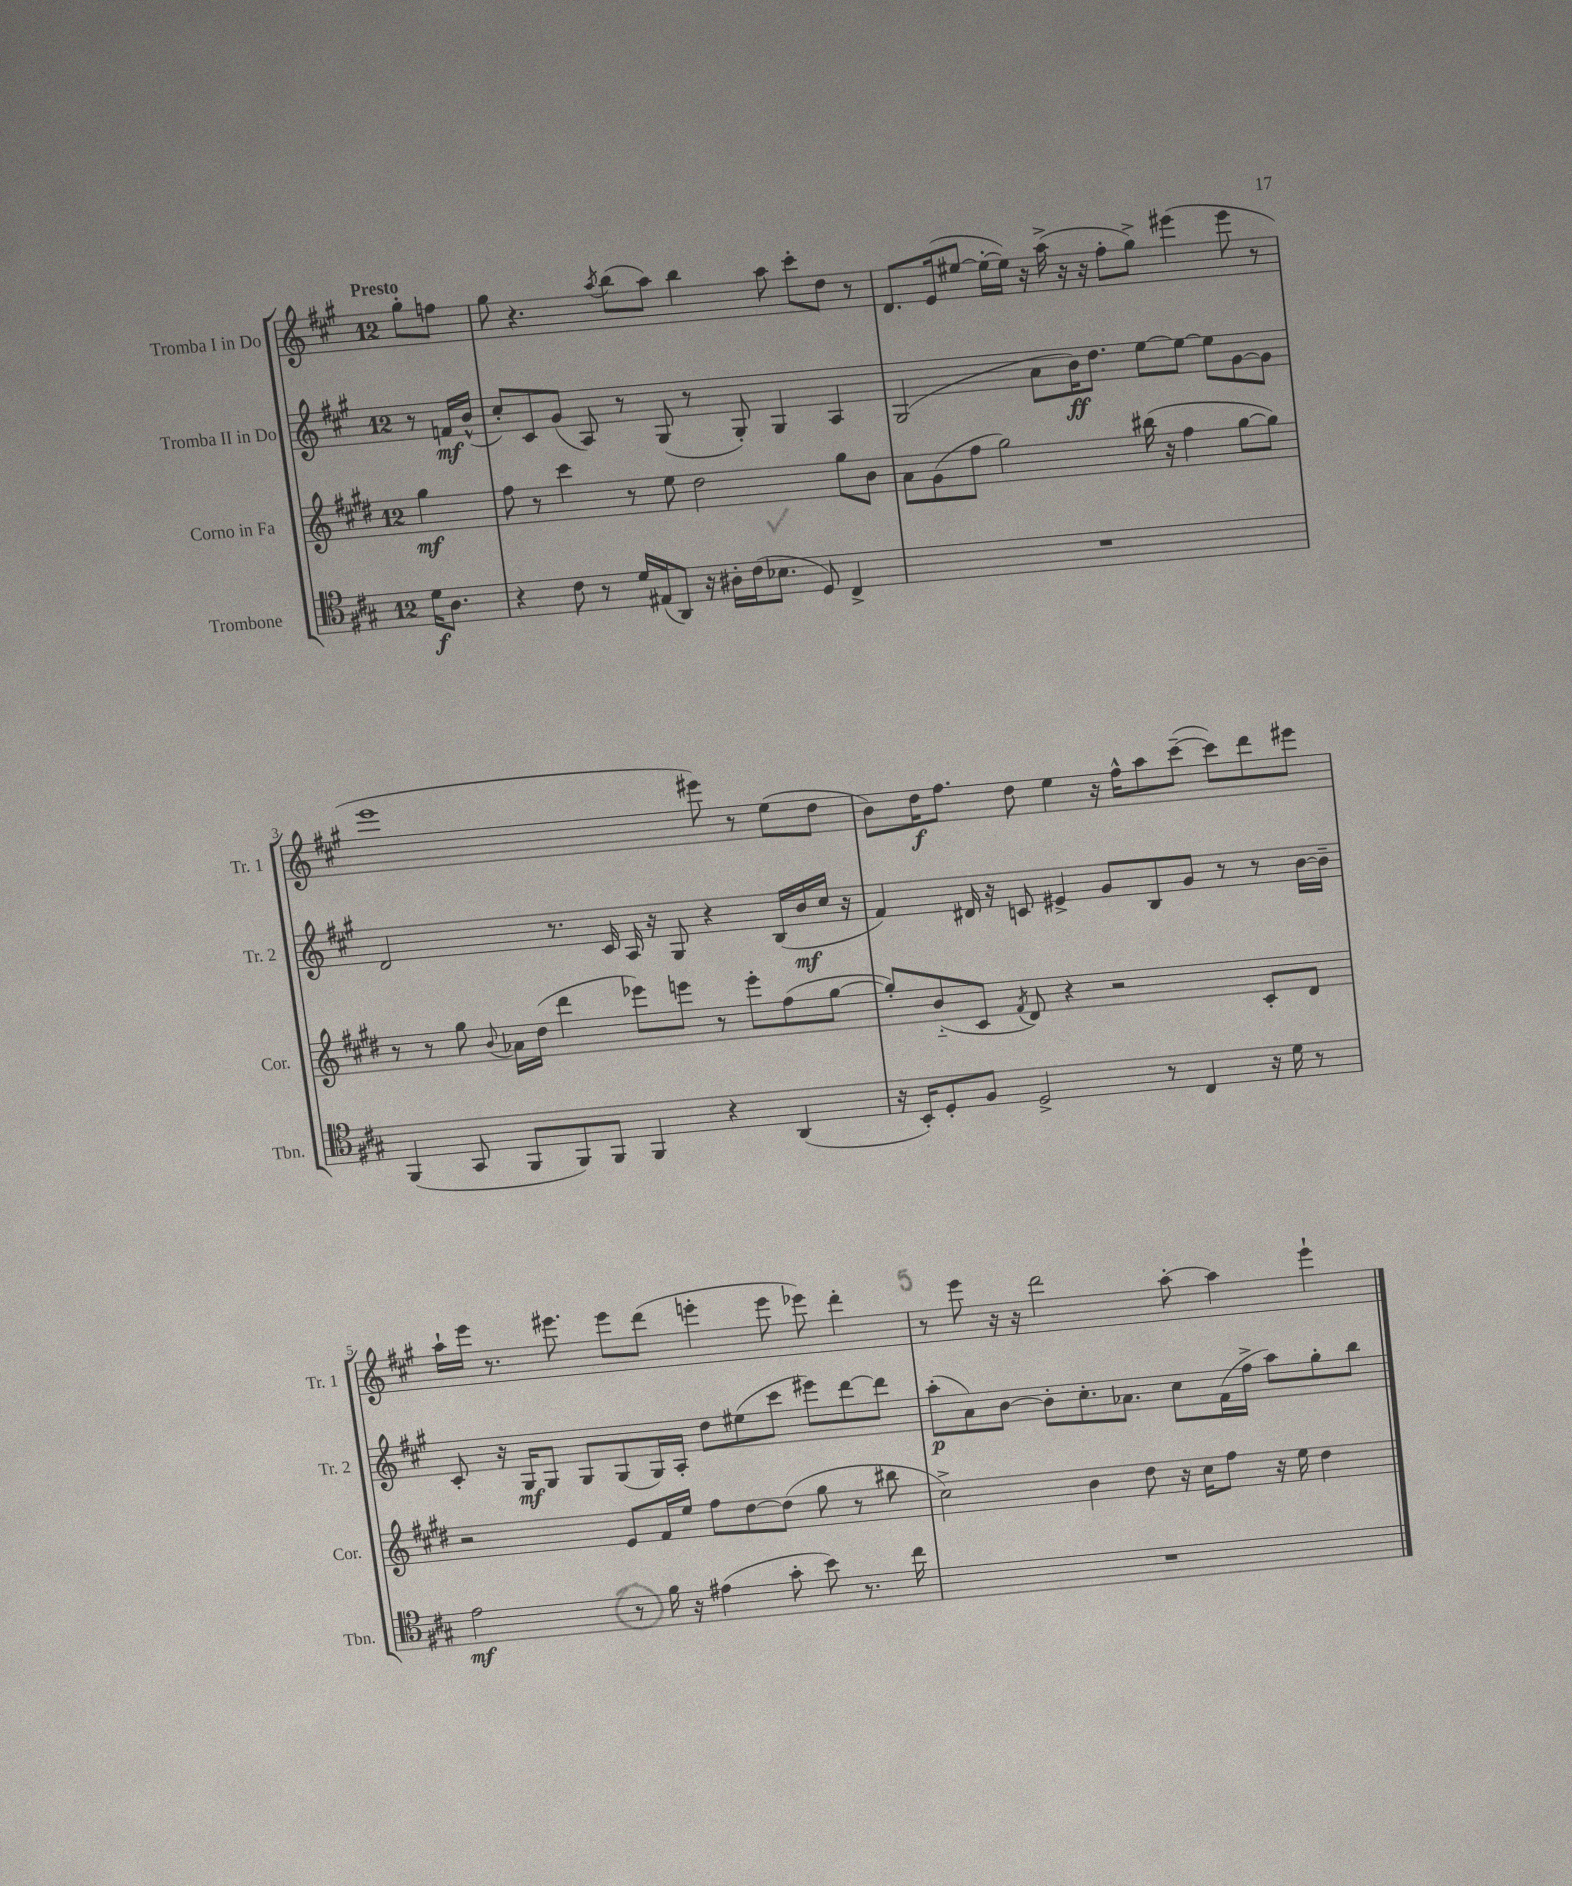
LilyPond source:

<<
\new StaffGroup <<
\new Staff = "s0" \with { instrumentName = "Tromba I in Do" shortInstrumentName = "Tr. 1" } {
    \clef treble \key a \major \once \override Staff.TimeSignature.style = #'single-digit \time 12/8 \partial 4 \tempo "Presto"
    \autoBeamOff gis''8[-. f''8] |
    gis''8 r4. \acciaccatura { a''8 } b''8[( a''8]) b''4 a''8 cis'''8[-. d''8] r8 |
    d'8.[ e'16( eis''8]~ eis''16[~-. eis''16]) r16 a''16->( r16 r16 fis''8[-. gis''8]->) eis'''4( eis'''8 r8 |
    e'''1 eis'''8) r8 e''8[( d''8] |
    b'8[) d''16\f fis''8.] d''8 e''4 r16 fis''16[-^ a''8 cis'''8]~--( cis'''8[) d'''8 eis'''8] |
    a''16[-! e'''16] r8. eis'''8. eis'''8[ d'''8]( e'''4-. e'''8 ees'''8) d'''4-. |
    r8 e'''8 r16 r16 d'''2 a''8~-. a''4 e'''4-! \bar "|." |
}
\new Staff = "s1" \with { instrumentName = "Tromba II in Do" shortInstrumentName = "Tr. 2" } {
    \clef treble \key a \major \once \override Staff.TimeSignature.style = #'single-digit \time 12/8 \partial 4
    \autoBeamOff r8 f'16[\mf b'16]-^( |
    cis''8[-.) cis'8 gis'8]( a8) r8 gis8( r8 gis8-.) gis4 a4 |
    gis2( a'8[ b'16\ff) d''8.] e''8[~ e''8]~ e''8[ gis'8~ gis'8] |
    d'2 r8. cis'16 a16 r16 gis8 r4 b16[( b'16\mf cis''16] r16 |
    fis'4) dis'16 r16 c'8 eis'4-> gis'8[ b8 gis'8] r8 r8 b'16[~ b'16]-- |
    cis'8-. r16 gis16[\mf gis8] gis8[ gis8( gis16) a16]-. d''8[ eis''8( cis'''8] eis'''8[) d'''8~ d'''8] |
    a''8[-.\p( a'8) b'8]~ b'8[-. cis''8.-. aes'8.] cis''8[ fis'16( fis''16]-> a''8[) gis''8-. b''8] \bar "|." |
}
\new Staff = "s2" \with { instrumentName = "Corno in Fa" shortInstrumentName = "Cor." } {
    \clef treble \key e \major \once \override Staff.TimeSignature.style = #'single-digit \time 12/8 \partial 4
    \autoBeamOff gis''4\mf |
    fis''8 r8 cis'''4 r8 e''8 dis''2 gis''8[ b'8] |
    a'8[ gis'8( fis''8] gis''2) bis''16( r16 fis''4 gis''8[~ gis''8]) |
    r8 r8 gis''8 \appoggiatura { b'8 } aes'16[ dis''16]( dis'''4 ees'''8[) e'''8] r8 e'''8[-. fis''8( gis''8]~ |
    gis''8[-.) b'8-_( cis'8] \acciaccatura { fis'8 } dis'8) r4 r2 cis'8[-. dis'8] |
    r2 e'8[ fis'16 e''16] fis''8[ dis''8~ dis''8]( gis''8 r8 bis''8 |
    cis''2->) b'4 dis''8 r16 cis''16[ fis''8] r16 e''16 dis''4 \bar "|." |
}
\new Staff = "s3" \with { instrumentName = "Trombone" shortInstrumentName = "Tbn." } {
    \clef tenor \key a \major \once \override Staff.TimeSignature.style = #'single-digit \time 12/8 \partial 4
    \autoBeamOff d'16[\f a8.] |
    r4 cis'8 r8 d'16[ eis16( a,8]) r16 ais16[-. cis'16( bes8.] d8) cis4-> |
    R1. |
    fis,4( gis,8 fis,8[ fis,8) fis,8] fis,4 r4 a,4( |
    r16 b,16[-.) d8-. fis8] d2-> r8 cis4 r16 d'16 r8 |
    e'2\mf r8 fis'16 r16 eis'4( gis'8-. b'8) r8. cis''16 |
    R1. \bar "|." |
}
>>
>>
